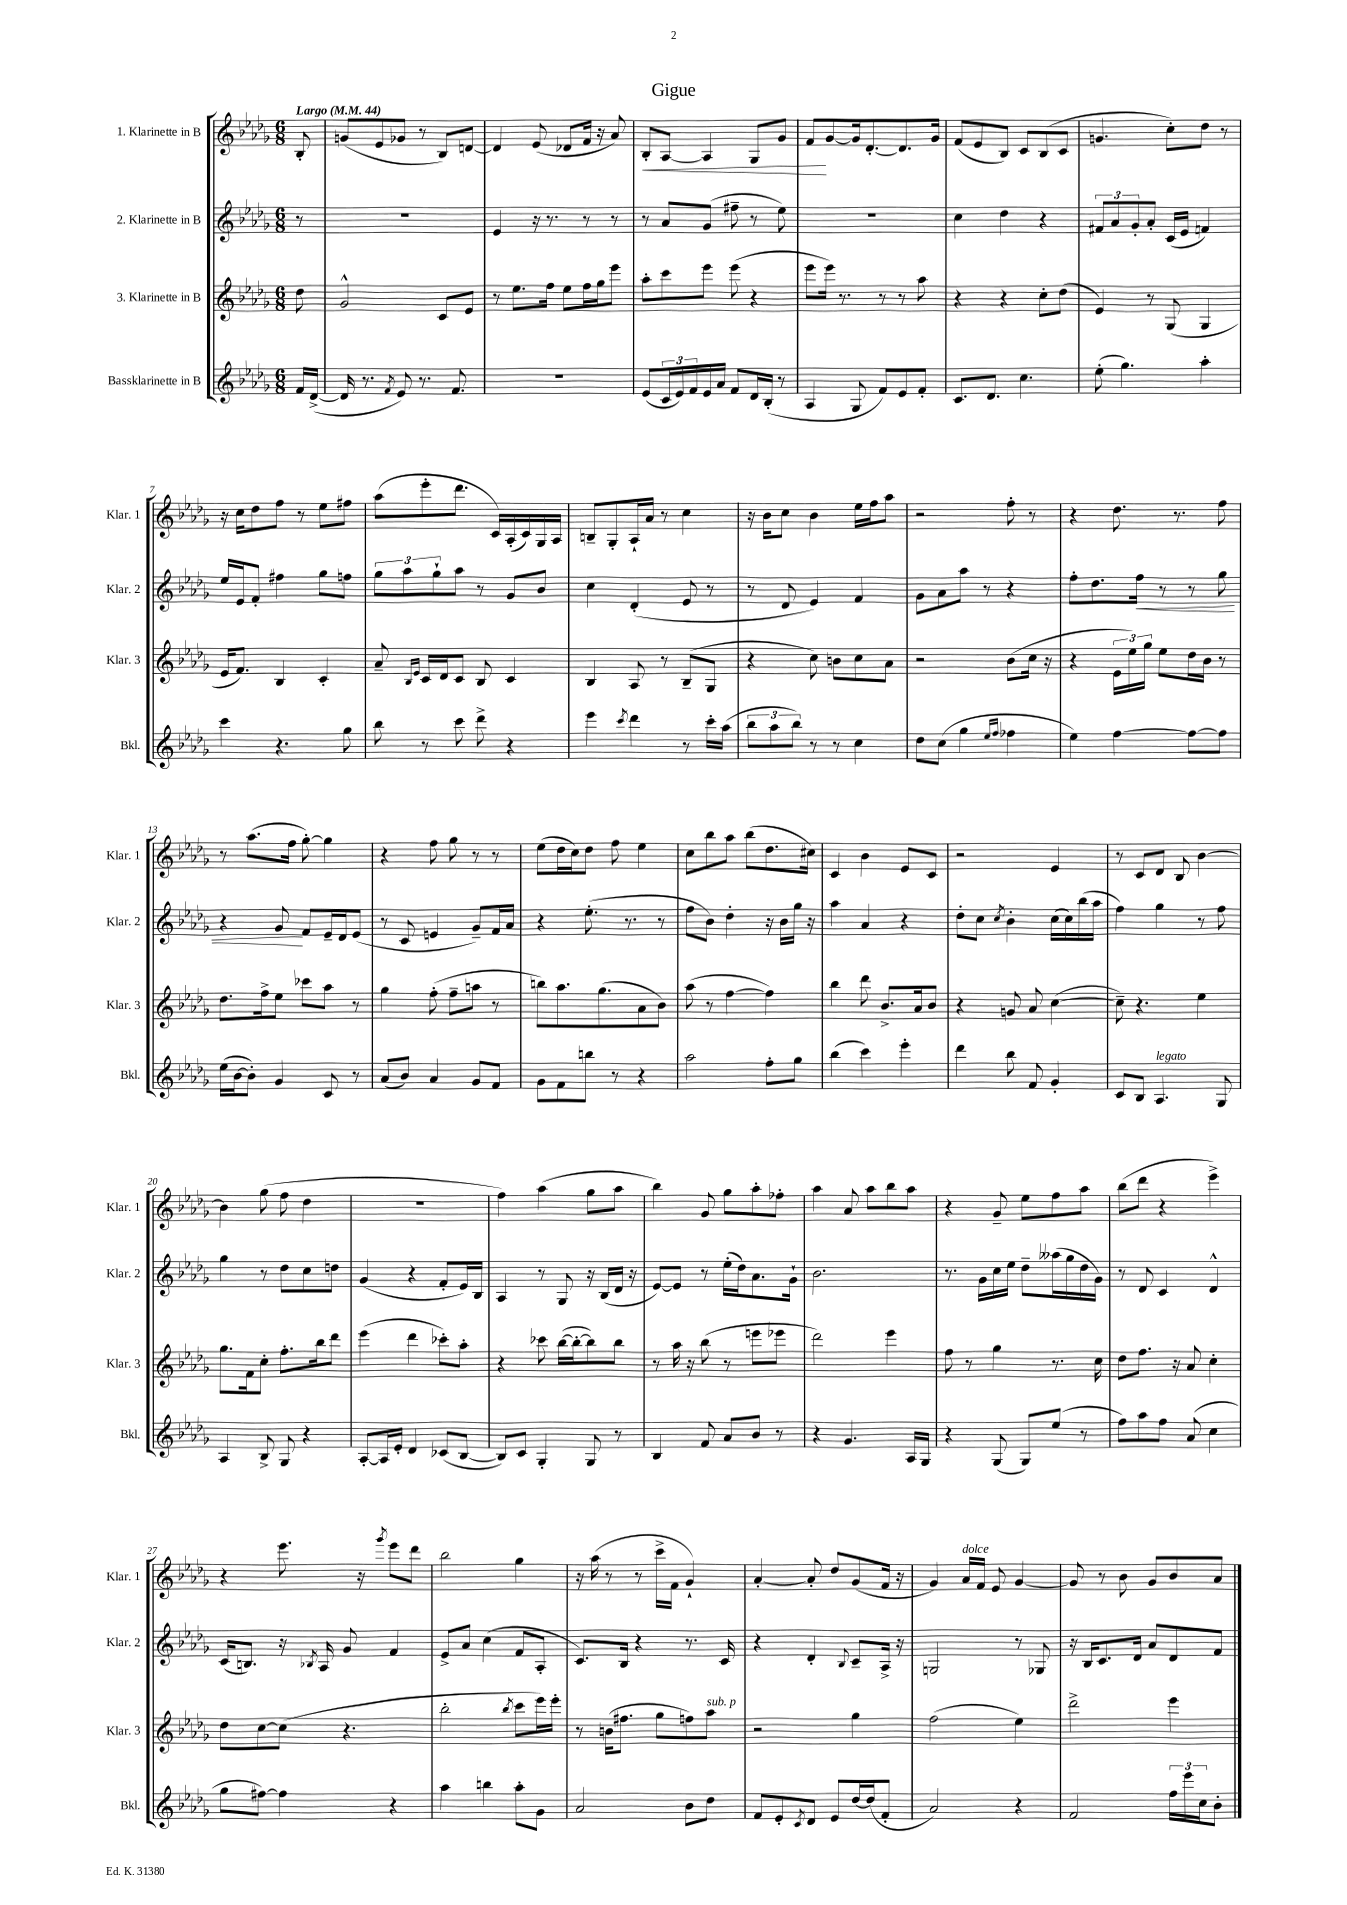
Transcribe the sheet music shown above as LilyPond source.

\header { title = "Gigue" }
<<
\new StaffGroup <<
\new Staff = "s0" \with { instrumentName = "1. Klarinette in B" shortInstrumentName = "Klar. 1" } {
    \clef treble \key des \major \numericTimeSignature \time 6/8 \partial 8 \tempo "Largo" 4 = 44
    bes8-. |
    g'8( ees'8 ges'8 r8 bes8) d'8~ |
    d'4 ees'8( des'8 f'16 r16 aes'8) |
    bes8-.\< aes8~ aes4 ges8 ges'8 |
    f'8\! ges'8~ ges'16 des'8.~-. des'8. ges'16 |
    f'8( ees'8 bes8) c'8 bes8( c'8 |
    g'4. c''8-.) des''8 r8 |
    r16 c''16 des''8 f''8 r8 ees''8 fis''8 |
    aes''8( ees'''8-. des'''8. c'16) aes16-.( c'16) ges16 aes16 |
    b8-- ges8-. aes16-! aes'16 r8 c''4 |
    r16 bes'16 c''8 bes'4 ees''16 f''16 aes''8 |
    r2 f''8-. r8 |
    r4 des''8. r8. f''8 |
    r8 aes''8.( f''16 ges''8~-.) ges''4 |
    r4 f''8 ges''8 r8 r8 |
    ees''8( des''16 c''16) des''8 f''8 ees''4 |
    c''8 bes''8 aes''8 bes''8( des''8. cis''16) |
    c'4 bes'4 ees'8 c'8 |
    r2 ees'4 |
    r8 c'8 des'8 bes8 bes'4~ |
    bes'4 ges''8( f''8 des''4 |
    R2. |
    f''4) aes''4( ges''8 aes''8 |
    bes''4) ges'8 ges''8 aes''8-. fes''8-. |
    aes''4 aes'8 aes''8 bes''8 aes''8 |
    r4 ges'8-- ees''8 f''8 aes''8 |
    bes''8( des'''8 r4 ees'''4->) |
    r4 ees'''8. r16 \acciaccatura { ges'''8 } ees'''8 des'''8 |
    bes''2 ges''4 |
    r16 aes''16( r8 r8 c'''16-> f'16 ges'4-!) |
    aes'4~-. aes'8-. des''8 ges'8( f'16 r16 |
    ges'4) aes'16^\markup { \italic "dolce" } f'16 ees'8 ges'4~ |
    ges'8 r8 bes'8 ges'8 bes'8 aes'8 \bar "|." |
}
\new Staff = "s1" \with { instrumentName = "2. Klarinette in B" shortInstrumentName = "Klar. 2" } {
    \clef treble \key des \major \numericTimeSignature \time 6/8 \partial 8
    r8 |
    R2. |
    ees'4 r16 r8. r8 r8 |
    r8 aes'8 ges'8( fis''8-- r8 ees''8) |
    R2. |
    c''4 des''4 r4 |
    \tuplet 3/2 { fis'8 aes'8 ges'8-. } aes'8-. c'16( ees'16 f'4) |
    ees''16 ees'16 f'8-. fis''4 ges''8 f''8 |
    \tuplet 3/2 { ges''8 aes''8 ges''8-! } aes''8 r8 ges'8 bes'8 |
    c''4 des'4-.( ees'8 r8 |
    r8 des'8 ees'4) f'4 |
    ges'8 aes'8 aes''8 r8 r4 |
    f''8-. des''8. f''16\< r8 r8 ges''8 |
    r4 ges'8\! f'8 ees'16-- des'16 ees'8( |
    r8 c'8 e'4 ges'8--) f'16 aes'16 |
    r4 ees''8.-.( r8. r8 |
    f''8 bes'8) des''4-. r16 bes'16 ges''16 r16 |
    aes''4 aes'4 r4 |
    des''8-. c''8 \acciaccatura { c''8 } bes'4-. c''16( c''16) bes''16( aes''16 |
    f''4) ges''4 r8 f''8 |
    ges''4 r8 des''8 c''8 d''8 |
    ges'4( r4 f'8-. ees'16) bes16 |
    aes4 r8 ges8 r16 bes16( des'16 r16 |
    ees'8~) ees'8 r8 ees''16-.( des''16) aes'8. ges'16-! |
    bes'2. |
    r8. ges'16 c''16 ees''16 des''8-- aeses''16( ges''16 des''16 ges'16) |
    r8 des'8 c'4 des'4-^ |
    c'16( b8.) r16 \acciaccatura { bes8 } aes16 ges'8 f'4 |
    ees'8-> aes'8 c''4( f'8 aes8-. |
    c'8.) bes16 r4 r8. c'16 |
    r4 des'4-. \appoggiatura { bes8 } c'8-- aes16-> r16 |
    g2 r8 ges8 |
    r16 bes16 c'8. des'16 aes'8 des'8 f'8 \bar "|." |
}
\new Staff = "s2" \with { instrumentName = "3. Klarinette in B" shortInstrumentName = "Klar. 3" } {
    \clef treble \key des \major \numericTimeSignature \time 6/8 \partial 8
    des''8 |
    ges'2-^ c'8 ees'8 |
    r8 ees''8. f''16 ees''8 f''16 ges''16 ees'''8 |
    aes''8-. c'''8 ees'''8 ees'''8( r4 |
    ees'''8 ees'''16) r8. r8 r8 aes''8 |
    r4 r4 c''8-. des''8( |
    ees'4) r8 ges8( ges4 |
    ees'16 f'8.) bes4 c'4-. |
    aes'8-- \grace { bes16 ees'16 } c'16 des'16 c'8 bes8 c'4 |
    bes4 aes8 r8 bes8--( ges8 |
    r4 c''8) b'8 c''8 aes'8 |
    r2 bes'8( c''16 r16 |
    r4 \tuplet 3/2 { ees'16 ees''16) ges''16 } ees''8 des''16 bes'16 r8 |
    des''8. f''16-> ees''8 ces'''8 aes''8 r8 |
    ges''4 f''8-.( f''8-- a''8 r8 |
    b''8) aes''8. ges''8.( aes'8 bes'8) |
    aes''8( r8 f''4~ f''4) |
    bes''4 des'''8 bes'8.-> aes'16 bes'8 |
    r4 g'8 aes'8 c''4~( |
    c''8--) r4. ees''4 |
    ges''8. f'16 c''8-. f''8.-. bes''16 des'''8 |
    ees'''4( des'''4 ces'''8-.) aes''8-. |
    r4 ces'''8 bes''16~( bes''16~-. bes''8) bes''8 |
    r8 aes''16 r16 bes''8( r8 e'''8 ees'''8 |
    des'''2) ees'''4 |
    f''8 r8 ges''4 r8. c''16 |
    des''8 f''8. r16 aes'8 c''4-. |
    des''8 c''8~ c''8( r4. |
    bes''2-. \acciaccatura { bes''8 } c'''8 ees'''16) ees'''16-. |
    r8 b'16( fis''8. ges''8 f''8) aes''8^\markup { \italic "sub. p" } |
    r2 ges''4 |
    f''2( ees''4) |
    des'''2-> ees'''4 \bar "|." |
}
\new Staff = "s3" \with { instrumentName = "Bassklarinette in B" shortInstrumentName = "Bkl." } {
    \clef treble \key des \major \numericTimeSignature \time 6/8 \partial 8
    f'16 des'16~->( |
    des'16 r8. \acciaccatura { f'8 } ees'8) r8. f'8. |
    R2. |
    ees'8( \tuplet 3/2 { c'16 ees'16) f'16 } ees'16 aes'16 f'8 des'16 bes16-.( r8 |
    aes4 ges8 f'8) ees'8 f'8-. |
    c'8. des'8. c''4. |
    ees''8-.( ges''4.) aes''4-. |
    c'''4 r4. ges''8 |
    bes''8 r8 c'''8 des'''8-> r4 |
    ees'''4 \acciaccatura { c'''8 } des'''4 r8 c'''16-. aes''16( |
    \tuplet 3/2 { bes''8 aes''8 bes''8) } r8 r8 c''4 |
    des''8 c''8( ges''4 \grace { ees''16 f''16 } fes''4 |
    ees''4) f''4~ f''8~ f''8 |
    ees''16( bes'16~ bes'8-.) ges'4 c'8 r8 |
    aes'8( bes'8) aes'4 ges'8 f'8 |
    ges'8 f'8 b''8 r8 r4 |
    aes''2 f''8-. ges''8 |
    bes''4( c'''4) ees'''4-. |
    des'''4 bes''8 f'8 ges'4-. |
    c'8 bes8 aes4.^\markup { \italic "legato" } ges8 |
    aes4 bes8-> ges8 r4 |
    aes8~-. aes16 ees'16-. des'4 ces'8( bes8~ |
    bes8) c'8 ges4-. ges8 r8 |
    bes4 f'8 aes'8 bes'8 r8 |
    r4 ges'4. aes16 ges16 |
    r4 ges8( ges8) ees''8( r8 |
    f''8) aes''8 f''8 aes'8( c''4 |
    ges''8 fis''8~) fis''4 r4 |
    aes''4 b''4 aes''8-. ges'8 |
    aes'2 bes'8 des''8 |
    f'8 ees'8-. \acciaccatura { c'8 } des'8 ees'8 des''16~ des''16( f'8-. |
    aes'2) r4 |
    f'2 \tuplet 3/2 { f''16 ees'''16 c''16 } bes'8-. \bar "|." |
}
>>
>>
